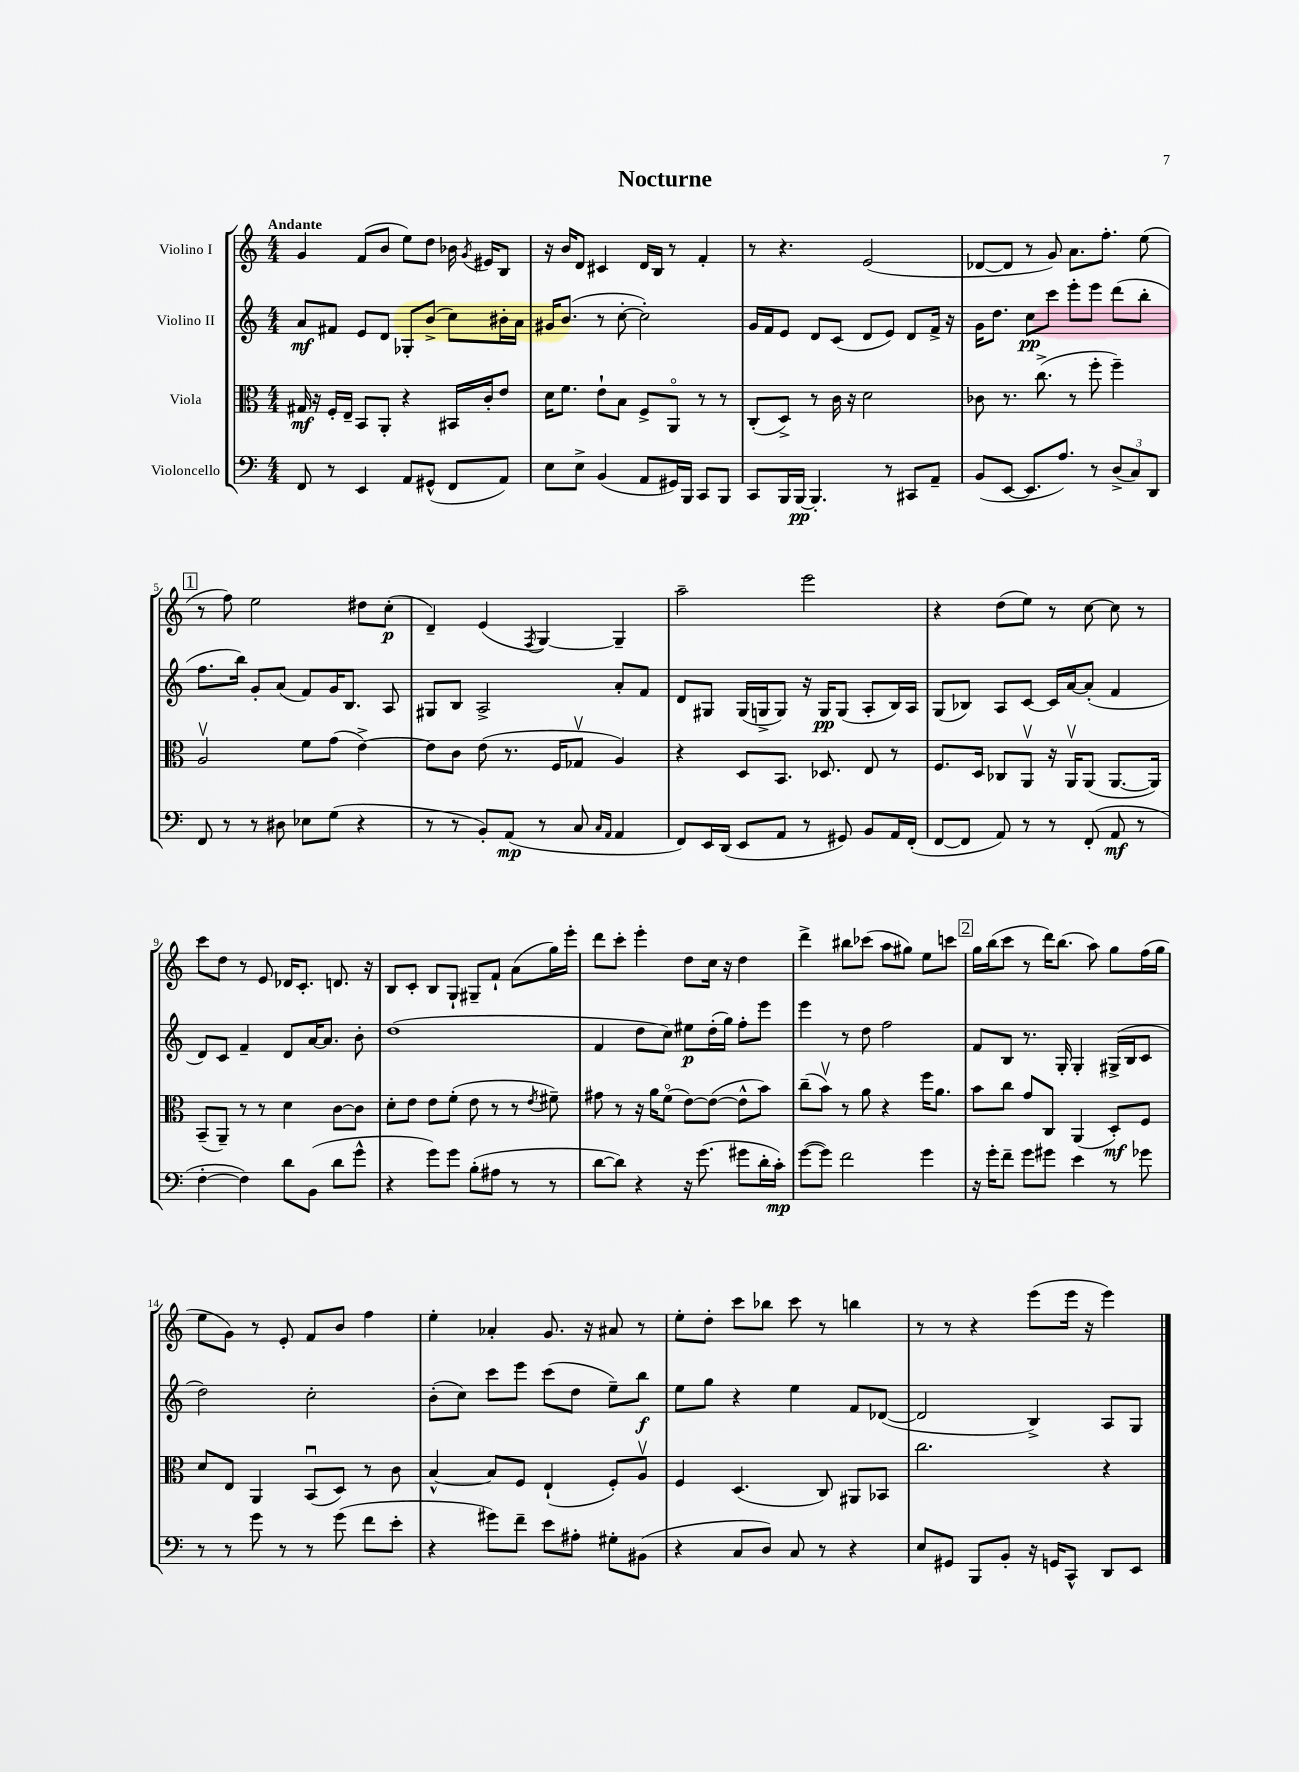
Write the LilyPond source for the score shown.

\header { title = "Nocturne" }
<<
\new StaffGroup <<
\new Staff = "s0" \with { instrumentName = "Violino I" } {
    \clef treble \key c \major \numericTimeSignature \time 4/4 \tempo "Andante"
    \autoBeamOff g'4 f'8[( b'8] e''8[) d''8] bes'16 \acciaccatura { g'8 } eis'16[ b8] |
    r16 b'16[ d'8] cis'4 d'16[ b16] r8 f'4-. |
    r8 r4. e'2( |
    des'8[~ des'8] r8 g'8) a'8.[ f''8.]-. e''8( |
    \mark \markup { \box "1" } r8 f''8) e''2 dis''8[ c''8]-.\p( |
    d'4--) e'4( \acciaccatura { f8 } g4~) g4-- |
    a''2-- e'''2 |
    r4 d''8[( e''8]) r8 c''8~ c''8 r8 |
    c'''8[ d''8] r8 e'8 des'16[ c'8.]-. d'8. r16 |
    b8[ c'8]-. b8[ g8]-! gis8[-- f'8]-! a'8[( g''16) e'''16]-. |
    d'''8[ c'''8]-. e'''4-. d''8[ c''16] r16 d''4 |
    d'''4-> bis''8[ ces'''8]( a''8[ gis''8]) e''8[ c'''8] |
    \mark \markup { \box "2" } g''16[ b''16( c'''8] r8 d'''16[) b''8.]( a''8) g''8[ f''16( g''16] |
    e''8[ g'8]) r8 e'8-. f'8[ b'8] f''4 |
    e''4-. aes'4-. g'8. r16 ais'8 r8 |
    e''8[-. d''8]-. c'''8[ bes''8] c'''8 r8 b''4 |
    r8 r8 r4 e'''8[( e'''16] r16 e'''4) \bar "|." |
}
\new Staff = "s1" \with { instrumentName = "Violino II" } {
    \clef treble \key c \major \numericTimeSignature \time 4/4
    \autoBeamOff a'8[\mf fis'8] e'8[ d'8] ges8[-. b'8]->( c''8[) bis'16-. a'16] |
    gis'16[ b'8.]( r8 c''8~-. c''2-.) |
    g'16[ f'16 e'8] d'8[ c'8]( d'8[ e'8]) d'8[ f'16]-> r16 |
    g'16[ d''8.] c''8[\pp c'''8] e'''8[-. e'''8] d'''8[( b''8]-. |
    \mark \markup { \box "1" } f''8.[ b''16]) g'8[-. a'8]( f'8[) g'16 b8.] a8 |
    gis8[ b8] a2-> a'8[-. f'8] |
    d'8[ gis8] gis16[( g16-> g8]) r16 g16[\pp g8]( a8[-. b16) a16] |
    g8[( bes8]) a8[ c'8]~ c'16[ a'16~ a'8]-.( f'4 |
    d'8[) c'8] f'4-- d'8[ a'16~ a'8.] b'8-. |
    d''1( |
    f'4 d''8[ c''8]) eis''8[\p d''16-.( g''16]) f''8[-. e'''8] |
    e'''4 r8 d''8 f''2 |
    \mark \markup { \box "2" } f'8[ b8] r8. g16-. g4-. gis16[->( b16 c'8] |
    d''2) c''2-. |
    b'8[-.( c''8]) c'''8[ e'''8] c'''8[( d''8] e''8[--) b''8]\f |
    e''8[ g''8] r4 e''4 f'8[ des'8]~( |
    des'2 b4->) a8[ g8] \bar "|." |
}
\new Staff = "s2" \with { instrumentName = "Viola" } {
    \clef alto \key c \major \numericTimeSignature \time 4/4
    \autoBeamOff gis16\mf r16 f16[-. e16]-- b,8[ a,8]-. r4 bis,16[ c'16-. e'8] |
    d'16[ f'8.] e'8[-! b8] f8[-> a,8]\flageolet r8 r8 |
    c8[-.( d8]->) r8 c'16 r16 d'2 |
    ces'8 r8. c''8.->( r8 f''8-. f''4--) |
    \mark \markup { \box "1" } a2\upbow f'8[ g'8]( e'4~->) |
    e'8[ c'8] e'8( r8. f16[ ges8]\upbow a4) |
    r4 d8[ b,8.] des8. e8 r8 |
    f8.[ d16] ces8[ a,8]\upbow r16 a,16[\upbow a,8]( a,8.[~ a,16]) |
    b,8[--( a,8]--) r8 r8 d'4 c'8[~ c'8] |
    d'8[-. e'8] e'8[ f'8]-.( e'8 r8 r8 \acciaccatura { e'8 } fis'8--) |
    gis'8 r8 r16 a'16[ f'8]\flageolet( e'8[~) e'8]~( e'8[-^ b'8]) |
    c''8[--( b'8]\upbow) r8 a'8 r4 f''16[ a'8.] |
    \mark \markup { \box "2" } b'8[ c''8] g'8[ c8] a,4( d8[-.\mf) f8] |
    d'8[ e8] a,4 b,8[\downbow( d8]) r8 c'8 |
    b4~-^ b8[ f8] e4-!( f8[-.) a8]\upbow |
    f4 d4.( c8) ais,8[ bes,8] |
    c''2. r4 \bar "|." |
}
\new Staff = "s3" \with { instrumentName = "Violoncello" } {
    \clef bass \key c \major \numericTimeSignature \time 4/4
    \autoBeamOff f,8 r8 e,4 a,8[ gis,8]-^( f,8[ a,8]) |
    e8[ e8]-> b,4( a,8[ gis,16) b,,16] c,8[ b,,8] |
    c,8[ b,,16 b,,16]~\pp b,,4.-. r8 cis,8[ a,8]-- |
    b,8[( e,8]~ e,8.[ a8.]) r8 \tuplet 3/2 { d8[->( c8) d,8] } |
    \mark \markup { \box "1" } f,8 r8 r8 dis8 ees8[ g8]( r4 |
    r8 r8 b,8[-.) a,8]\mp( r8 c8 \grace { c16[ a,16] } a,4 |
    f,8[) e,16 d,16]( e,8[ a,8] r8 gis,8) b,8[ a,16 f,16]-.( |
    f,8[~ f,8] a,8) r8 r8 f,8-.( a,8\mf r8 |
    f4~-. f4) d'8[ b,8]( d'8[ g'8]-^ |
    r4 g'8[) g'8] b8[-.( ais8] r8 r8 |
    d'8[~ d'8]) r4 r16 g'8.( gis'8[ d'16-. c'16]-.\mp) |
    g'8[~( g'8]) f'2 g'4 |
    \mark \markup { \box "2" } r16 g'16[-. f'8]-- g'8[ gis'8] e'4 r8 ges'8 |
    r8 r8 g'8 r8 r8 g'8( f'8[ e'8]-. |
    r4 gis'8[) f'8]-- e'8[ ais8]-. gis8[-. bis,8]( |
    r4 c8[ d8]) c8 r8 r4 |
    e8[ gis,8] b,,8[ b,8]-. r16 g,16[ c,8]-^ d,8[ e,8] \bar "|." |
}
>>
>>
